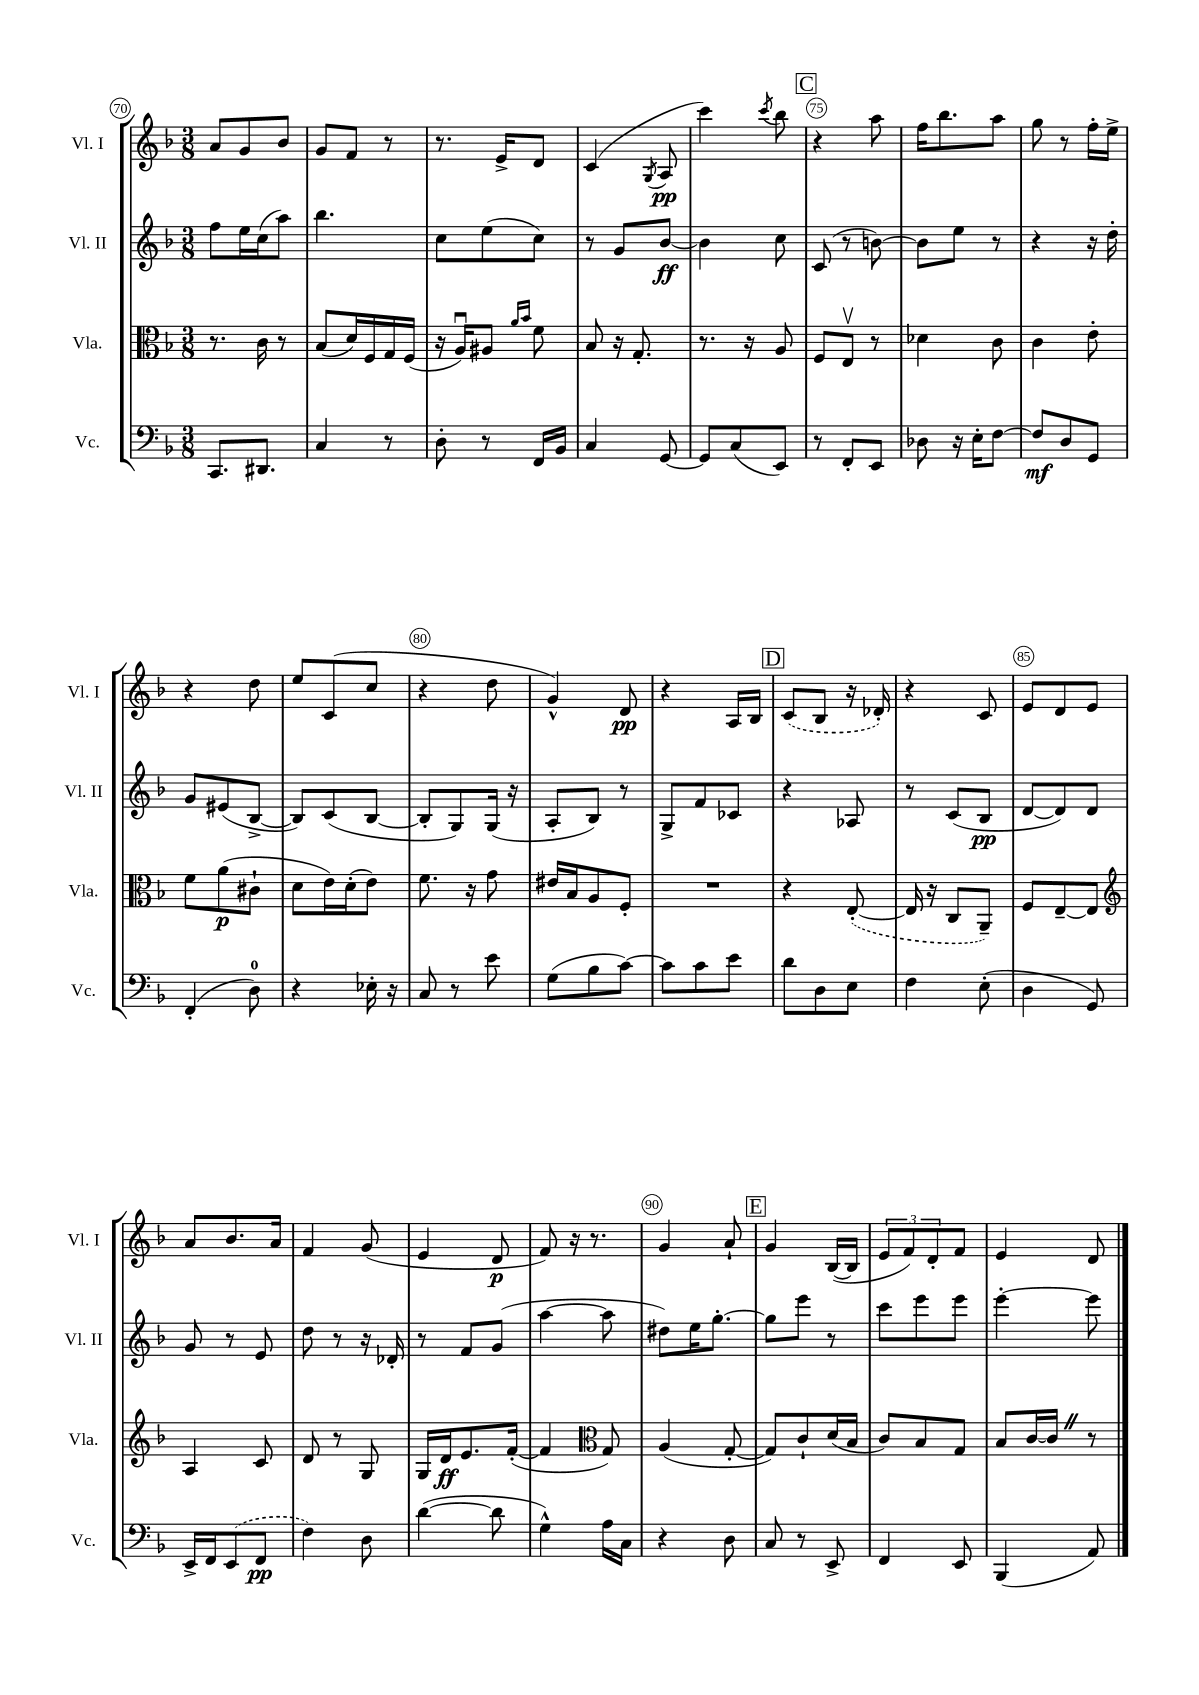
<<
\new StaffGroup <<
\new Staff = "s0" \with { instrumentName = "Vl. I" shortInstrumentName = "Vl. I" } {
    \clef treble \key f \major \numericTimeSignature \time 3/8
    a'8 g'8 bes'8 |
    g'8 f'8 r8 |
    r8. e'16-> d'8 |
    c'4( \acciaccatura { g8 } a8\pp |
    c'''4) \acciaccatura { c'''8 } bes''8 |
    \mark \markup { \box "C" } r4 a''8 |
    f''16 bes''8. a''8 |
    g''8 r8 f''16-. e''16-> |
    r4 d''8 |
    e''8 c'8( c''8 |
    r4 d''8 |
    g'4-^) d'8\pp |
    r4 a16 bes16 |
    \mark \markup { \box "D" } \once \slurDashed c'8( bes8 r16 des'16-.) |
    r4 c'8 |
    e'8 d'8 e'8 |
    a'8 bes'8. a'16 |
    f'4 g'8( |
    e'4 d'8\p |
    f'8) r16 r8. |
    g'4 a'8-! |
    \mark \markup { \box "E" } g'4 bes16~( bes16 |
    \tuplet 3/2 { e'8 f'8) d'8-. } f'8 |
    e'4 d'8 \bar "|." |
}
\new Staff = "s1" \with { instrumentName = "Vl. II" shortInstrumentName = "Vl. II" } {
    \clef treble \key f \major \numericTimeSignature \time 3/8
    f''8 e''16 c''16( a''8) |
    bes''4. |
    c''8 e''8( c''8) |
    r8 g'8 bes'8~\ff |
    bes'4 c''8 |
    \mark \markup { \box "C" } c'8( r8 b'8~) |
    b'8 e''8 r8 |
    r4 r16 d''16-. |
    g'8 eis'8( bes8~-> |
    bes8) c'8( bes8~ |
    bes8-. g8) g16( r16 |
    a8-. bes8) r8 |
    g8-> f'8 ces'8 |
    \mark \markup { \box "D" } r4 aes8 |
    r8 c'8( bes8\pp |
    d'8~ d'8) d'8 |
    g'8 r8 e'8 |
    d''8 r8 r16 des'16-. |
    r8 f'8 g'8( |
    a''4~ a''8 |
    dis''8) e''16 g''8.~-. |
    \mark \markup { \box "E" } g''8 e'''8 r8 |
    c'''8 e'''8 e'''8 |
    e'''4~-. e'''8 \bar "|." |
}
\new Staff = "s2" \with { instrumentName = "Vla." shortInstrumentName = "Vla." } {
    \clef alto \key f \major \numericTimeSignature \time 3/8
    r8. c'16 r8 |
    bes8( d'16) f16 g16 f16( |
    r16 a16\downbow) ais8 \grace { a'16 bes'16 } f'8 |
    bes8 r16 g8.-. |
    r8. r16 a8 |
    \mark \markup { \box "C" } f8 e8\upbow r8 |
    des'4 c'8 |
    c'4 e'8-. |
    f'8 a'8\p( cis'8-! |
    d'8 e'16) d'16-.( e'8) |
    f'8. r16 g'8 |
    eis'16 bes16 a8 f8-. |
    R4. |
    \mark \markup { \box "D" } r4 \once \slurDashed e8~-.( |
    e16 r16 c8 a,8--) |
    f8 e8~-- e8 |
    \clef treble a4 c'8 |
    d'8 r8 g8 |
    g16 d'16\ff e'8. f'16~-.( |
    f'4 \clef alto g8) |
    a4( g8~-. |
    \mark \markup { \box "E" } g8) c'8-! d'16( bes16 |
    c'8) bes8 g8 |
    bes8 c'16~ c'16 \once \override BreathingSign.text = \markup { \musicglyph "scripts.caesura.straight" } \breathe r8 \bar "|." |
}
\new Staff = "s3" \with { instrumentName = "Vc." shortInstrumentName = "Vc." } {
    \clef bass \key f \major \numericTimeSignature \time 3/8
    c,8. dis,8. |
    c4 r8 |
    d8-. r8 f,16 bes,16 |
    c4 g,8~ |
    g,8 c8( e,8) |
    \mark \markup { \box "C" } r8 f,8-. e,8 |
    des8 r16 e16-. f8~ |
    f8\mf d8 g,8 |
    f,4-.( d8-0) |
    r4 ees16-. r16 |
    c8 r8 e'8 |
    g8( bes8 c'8~) |
    c'8 c'8 e'8 |
    \mark \markup { \box "D" } d'8 d8 e8 |
    f4 e8-.( |
    d4 g,8) |
    e,16-> f,16 \once \slurDashed e,8( f,8\pp |
    f4) d8 |
    d'4~( d'8 |
    g4-^) a16 c16 |
    r4 d8 |
    \mark \markup { \box "E" } c8 r8 e,8-> |
    f,4 e,8 |
    bes,,4( a,8) \bar "|." |
}
>>
>>
\layout { \context { \Score currentBarNumber = #70 \override BarNumber.break-visibility = ##(#f #t #t) barNumberVisibility = #(every-nth-bar-number-visible 5) \override BarNumber.stencil = #(make-stencil-circler 0.1 0.3 ly:text-interface::print) } }
